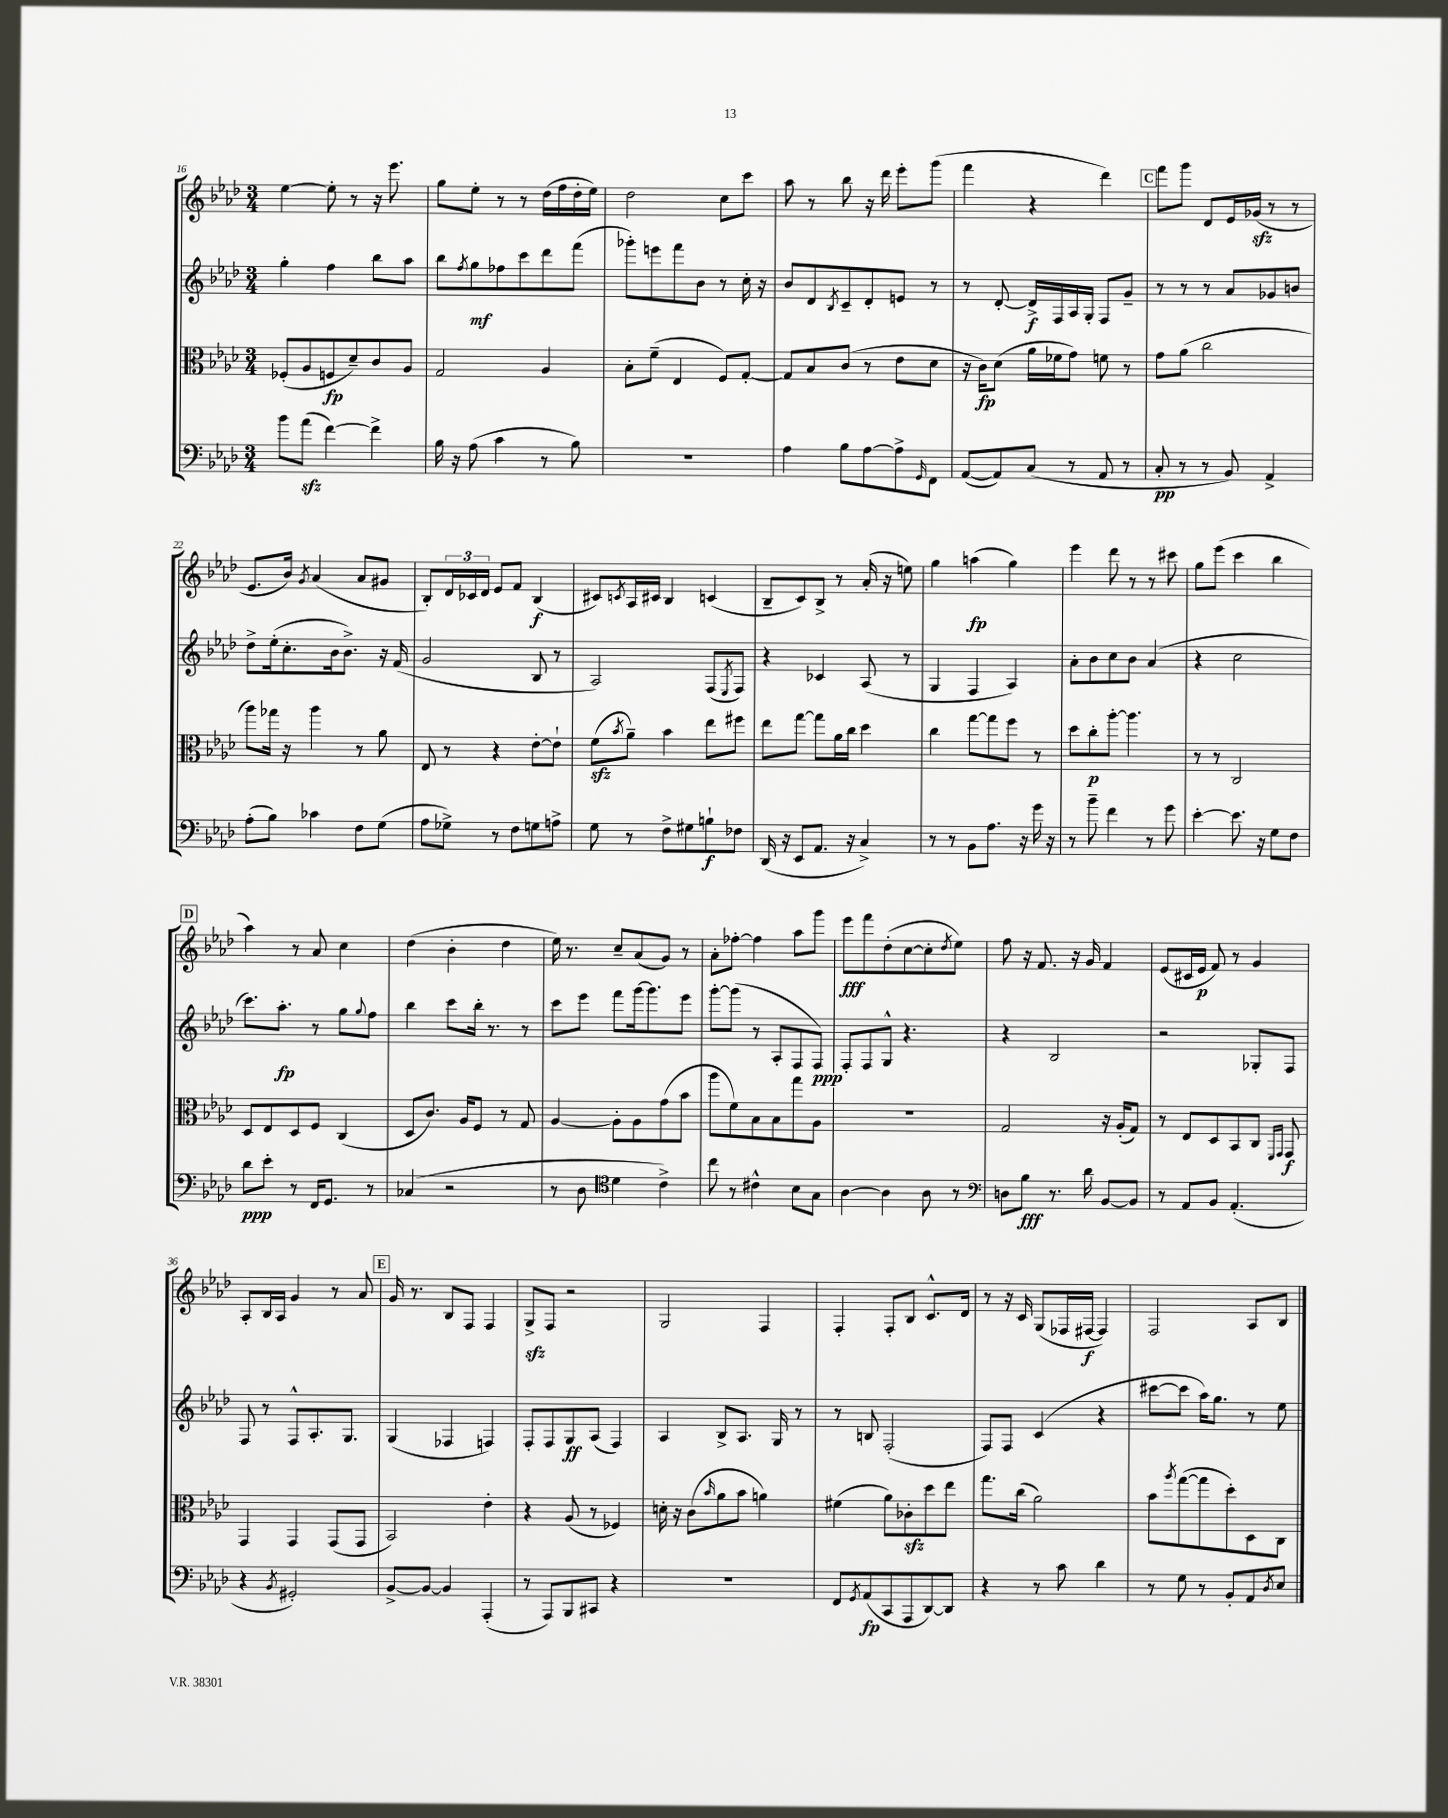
<<
\new StaffGroup <<
\new Staff = "s0" {
    \clef treble \key aes \major \numericTimeSignature \time 3/4
    ees''4~ ees''8-. r8 r16 ees'''8. |
    g''8 ees''8-. r8 r8 des''16( f''16 des''16-. ees''16) |
    des''2 c''8 c'''8 |
    aes''8 r8 bes''8 r16 des'''16 ees'''8-. g'''8( |
    f'''4 r4 des'''4) |
    \mark \markup { \box "C" } f'''8 g'''8 des'8 ees'16 ges'16\sfz( r8 r8 |
    ees'8. bes'16) \acciaccatura { g'8 } aes'4( aes'8 gis'8 |
    bes8-.) \tuplet 3/2 { des'16 ces'16 des'16 } ees'8 f'8 bes4\f( |
    cis'8) \acciaccatura { c'8 } aes16 cis'16 bes4 c'4( |
    bes8-- c'8) bes8-> r8 aes'16-.( r16 e''8) |
    g''4 a''4\fp( g''4) |
    ees'''4 des'''8 r8 r8 cis'''8 |
    g''8 ees'''8( c'''4 bes''4 |
    \mark \markup { \box "D" } aes''4) r8 aes'8 c''4 |
    des''4( bes'4-. des''4 |
    ees''16) r8. c''8-- aes'8( g'8) r8 |
    aes'8-. fes''8~-. fes''4 aes''8 g'''8 |
    ees'''8\fff f'''8 des''8-.( c''8~ c''8-. \acciaccatura { des''8 } ees''8) |
    f''8 r16 f'8. r16 g'16 f'4 |
    ees'8( cis'16 ees'16\p f'8) r8 g'4 |
    aes8-. bes16 aes16 g'4 r8 aes'8 |
    \mark \markup { \box "E" } g'16 r8. bes8 f8 f4 |
    g8->\sfz f8 r2 |
    g2 f4 |
    f4-. f8-. bes8 c'8.-^ des'16 |
    r8 r16 c'16 g8( fes16 fis16~\f fis4) |
    f2 aes8 bes8 \bar "|." |
}
\new Staff = "s1" {
    \clef treble \key aes \major \numericTimeSignature \time 3/4
    g''4-. f''4 bes''8 aes''8 |
    bes''8 \acciaccatura { f''8 } g''8\mf fes''8 c'''8 des'''8 f'''8( |
    ges'''8-.) e'''8 f'''8 bes'8 r8 c''16-. r16 |
    bes'8 des'8 \acciaccatura { bes8 } c'8-- des'8-. e'8 r8 |
    r8 des'8~-. des'16->\f f16 aes16 g16-. f8 g'8-- |
    \mark \markup { \box "C" } r8 r8 r8 aes'8 ges'8 b'8 |
    des''8-> ees''16-.( c''8.-. bes'16 bes'8.->) r16 f'16( |
    g'2 bes8 r8 |
    aes2) f8( \acciaccatura { ees8 } f8) |
    r4 ces'4 aes8( r8 |
    g4 f4 aes4) |
    aes'8-. bes'8 c''8 bes'8 aes'4( |
    r4 c''2 |
    \mark \markup { \box "D" } c'''8.) aes''8.-.\fp r8 g''8 \appoggiatura { g''8 } f''8 |
    bes''4 c'''8 bes''16-. r8. r8 |
    c'''8 ees'''8 f'''8 g'''16~ g'''8. ees'''8 |
    g'''8~-. g'''8( r8 aes8-. f8 f8\ppp) |
    f8-. f8 g8-^ r4. |
    r4 bes2 |
    r2 ges8-. f8 |
    f8 r8 f8-^ aes8.-. g8. |
    \mark \markup { \box "E" } g4( fes4 f4) |
    f8-. f8 g8\ff aes8( f4) |
    aes4 bes8-> aes8. g16 r8 |
    r8 b8 f2-.( |
    f8) f8 c'4( r4 |
    cis'''8~ cis'''8 aes''16) g''8. r8 ees''8 \bar "|." |
}
\new Staff = "s2" {
    \clef alto \key aes \major \numericTimeSignature \time 3/4
    fes8-.( aes8 f8\fp des'8--) c'8 aes8 |
    g2 aes4 |
    bes8-. f'8--( ees4 f8) g8~-. |
    g8 bes8 c'8( r8 ees'8 des'8 |
    r16 c'16\fp) des'8( aes'16 fes'16 g'8) f'8 r8 |
    \mark \markup { \box "C" } g'8 aes'8( c''2 |
    aes''8) ges''16 r16 aes''4 r8 aes'8 |
    ees8 r8 r4 ees'8~-. ees'8-! |
    f'8\sfz( \acciaccatura { bes'8 } aes'8--) bes'4 ees''8 fis''8 |
    ees''8 g''8~ g''8 aes'16 c''16 des''4 |
    c''4 g''8~ g''8 f''8 r8 |
    des''8 c''8-.\p aes''8~-. aes''4. |
    r8 r8 c2 |
    \mark \markup { \box "D" } des8 ees8 des8 f8 c4( |
    des8 c'8.) aes16 f8 r8 g8 |
    aes4~ aes8-. aes8 g'8( bes'8 |
    aes''8 f'8) bes8 bes8 g''8 aes8 |
    R2. |
    g2 r16 aes16-.( g8) |
    r8 ees8 des8 bes,8 c8 \grace { f,16 g,16 } g,8\f |
    g,4 g,4 g,8( g,8 |
    \mark \markup { \box "E" } bes,2) ees'4-. |
    r4 aes8( r8 fes4) |
    d'16-. r16 c'8( \grace { bes'16 } aes'8 bes'8 a'4) |
    fis'4( aes'8) ces'8-.\sfz des''8 ees''8 |
    g''8. c''16( aes'2) |
    bes'8 \acciaccatura { aes''8 } g''8~( g''8 des''8-.) des8 c8 \bar "|." |
}
\new Staff = "s3" {
    \clef bass \key aes \major \numericTimeSignature \time 3/4
    bes'8 aes'8\sfz( f'4~) f'4-> |
    bes16 r16 aes8( c'4 r8 bes8) |
    R2. |
    aes4 bes8 aes8~ aes8-> \grace { g,16 } f,8 |
    aes,8~( aes,8) c8( r8 aes,8 r8 |
    \mark \markup { \box "C" } c8-.\pp r8 r8 bes,8) aes,4-> |
    aes8-.( bes8) ces'4 f8 g8( |
    aes8 ges8->) r8 f8 g8 a8-> |
    g8 r8 f8-> gis8 b8-!\f fes8 |
    des,16( r16 ees,8 aes,8. r16 c4->) |
    r8 r8 bes,8 aes8. r16 g'16 r16 |
    r8 bes'8-- f'4 r8 g'8 |
    ees'4~-. ees'8. r16 g8 f8 |
    \mark \markup { \box "D" } des'8\ppp ees'8-. r8 f,16 g,8. r8 |
    ces4( r2 |
    r8 des8 \clef tenor des'4 c'4->) |
    c''8 r8 cis'4-^ bes8 g8 |
    aes4~ aes4 aes8 r8 |
    \clef bass d8 bes8\fff r8. des'16 bes,8~ bes,8 |
    r8 aes,8 bes,8 aes,4.-.( |
    r4 \acciaccatura { bes,8 } gis,2-.) |
    \mark \markup { \box "E" } bes,8~-> bes,8~ bes,4 aes,,4-.( |
    r8 aes,,8) bes,,8 cis,8 r4 |
    R2. |
    f,8 \acciaccatura { g,8 } aes,8\fp( c,8 aes,,8 des,8~) des,8 |
    r4 r8 c'8 des'4 |
    r8 g8 r8 bes,8-. aes,8 \acciaccatura { des8 } ees8 \bar "|." |
}
>>
>>
\layout { \context { \Score currentBarNumber = #16 } }
